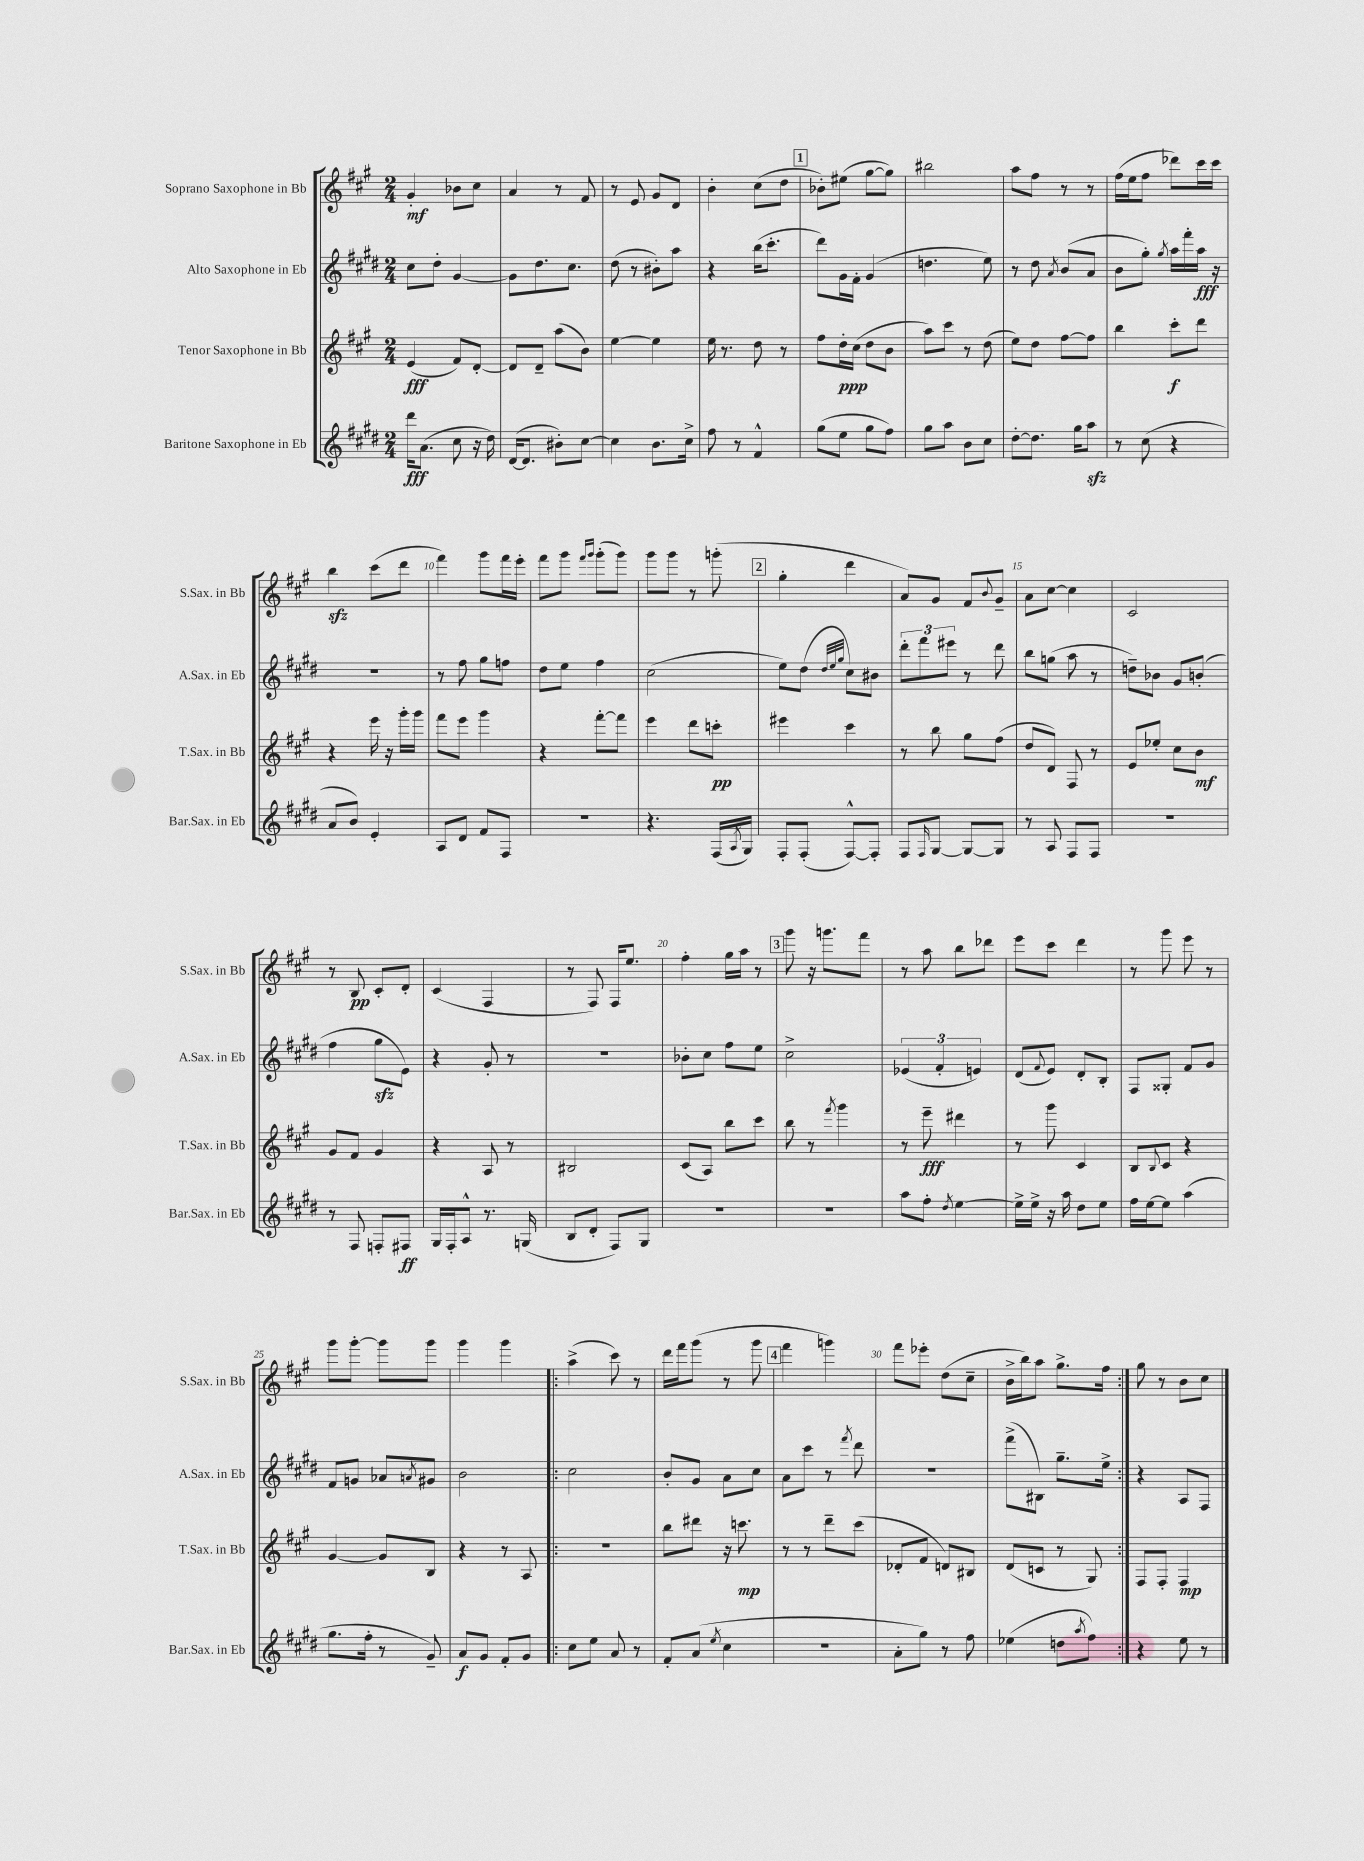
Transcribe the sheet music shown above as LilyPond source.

<<
\new StaffGroup <<
\new Staff = "s0" \with { instrumentName = "Soprano Saxophone in Bb" shortInstrumentName = "S.Sax. in Bb" } {
    \clef treble \key a \major \numericTimeSignature \time 2/4
    gis'4-.\mf bes'8 cis''8 |
    a'4 r8 fis'8 |
    r8 e'8 gis'8 d'8 |
    b'4-. cis''8( d''8 |
    \mark \markup { \box "1" } bes'8-.) eis''8( gis''8~ gis''8) |
    bis''2 |
    a''8 fis''8 r8 r8 |
    fis''16( e''16 fis''8 des'''8) cis'''16 cis'''16 |
    b''4\sfz cis'''8( d'''8 |
    fis'''4) gis'''8 fis'''16 e'''16-. |
    fis'''8 gis'''8 \grace { fis'''16 gis'''16 } gis'''8-.( gis'''8) |
    gis'''8 gis'''8 r8 g'''8-.( |
    \mark \markup { \box "2" } gis''4-. d'''4 |
    a'8) gis'8 fis'8 \appoggiatura { b'8 } gis'8-- |
    a'8 cis''8~ cis''4 |
    cis'2 |
    r8 b8\pp cis'8-. d'8-. |
    cis'4( fis4 |
    r8 fis8) fis16 e''8. |
    fis''4-. gis''16 a''16 r8 |
    \mark \markup { \box "3" } gis'''8 r16 g'''8. fis'''8 |
    r8 a''8 b''8 des'''8 |
    e'''8 cis'''8 d'''4 |
    r8 gis'''8 e'''8 r8 |
    gis'''8 gis'''8~-. gis'''8 gis'''8 |
    gis'''4 gis'''4 |
    \repeat volta 2 { a''4->( cis'''8) r8 |
    d'''16 fis'''16 gis'''8( r8 gis'''8 |
    \mark \markup { \box "4" } fis'''4 g'''4) |
    fis'''8 ees'''8-. d''8( cis''8-- |
    b'16-> b''16) a''8 gis''8.-> fis''16 | }
    gis''8 r8 b'8 cis''8 \bar "|." |
}
\new Staff = "s1" \with { instrumentName = "Alto Saxophone in Eb" shortInstrumentName = "A.Sax. in Eb" } {
    \clef treble \key e \major \numericTimeSignature \time 2/4
    cis''8 dis''8-. gis'4~ |
    gis'8 dis''8. cis''8. |
    dis''8( r8 bis'8-.) a''8 |
    r4 b''16( cis'''8.-. |
    \mark \markup { \box "1" } dis'''8) gis'16 fis'16-. gis'4( |
    d''4. e''8) |
    r8 dis''8 \acciaccatura { a'8 } b'8( a'8 |
    b'8 gis''8-.) \acciaccatura { gis''8 } a''16 fis'''16-. a''16\fff r16 |
    r2 |
    r8 fis''8 gis''8 f''8 |
    dis''8 e''8 fis''4 |
    cis''2( |
    \mark \markup { \box "2" } e''8) dis''8( \grace { dis''32 e''32 gis''32 } cis''8) bis'8 |
    \tuplet 3/2 { dis'''8-. fis'''8 eis'''8 } r8 dis'''8 |
    b''8 g''8( a''8 r8 |
    d''8--) bes'8 gis'8 b'8-.( |
    fis''4 gis''8\sfz e'8) |
    r4 gis'8-. r8 |
    r2 |
    bes'8-. cis''8 fis''8 e''8 |
    \mark \markup { \box "3" } cis''2-> |
    \tuplet 3/2 { ees'4( fis'4-. e'4) } |
    dis'8( \appoggiatura { fis'8 } e'8) dis'8-. b8-. |
    fis8 gisis8-. fis'8 gis'8 |
    fis'8 g'8 aes'8 \acciaccatura { a'8 } gis'8 |
    b'2 |
    \repeat volta 2 { cis''2 |
    b'8-. gis'8 a'8 cis''8 |
    \mark \markup { \box "4" } a'8 cis'''8 r8 \acciaccatura { fis'''8 } dis'''8 |
    R2 |
    fis'''8->( bis8) gis''8.-- e''16-> | }
    r4 a8 fis8 \bar "|." |
}
\new Staff = "s2" \with { instrumentName = "Tenor Saxophone in Bb" shortInstrumentName = "T.Sax. in Bb" } {
    \clef treble \key a \major \numericTimeSignature \time 2/4
    e'4\fff( fis'8) d'8~-. |
    d'8 d'8-- a''8( b'8) |
    e''4~ e''4 |
    e''16 r8. d''8 r8 |
    \mark \markup { \box "1" } fis''8 d''16-.\ppp cis''16( d''8 b'8 |
    a''8) cis'''8 r8 d''8( |
    e''8) d''8 fis''8~ fis''8 |
    b''4 cis'''8-.\f d'''8 |
    r4 e'''16 r16 gis'''16-. gis'''16 |
    fis'''8 e'''8 gis'''4 |
    r4 fis'''8~-. fis'''8 |
    e'''4 d'''8 c'''8-.\pp |
    \mark \markup { \box "2" } eis'''4 cis'''4 |
    r8 b''8 gis''8 fis''8( |
    d''8 d'8) fis8 r8 |
    e'8 ees''8-. cis''8 b'8\mf |
    gis'8 fis'8 gis'4 |
    r4 a8 r8 |
    bis2 |
    cis'8( a8) b''8 cis'''8 |
    \mark \markup { \box "3" } b''8 r8 \acciaccatura { fis'''8 } gis'''4 |
    r8 e'''8--\fff dis'''4 |
    r8 gis'''8 cis'4 |
    b8 \appoggiatura { b8 } cis'8 r4 |
    gis'4~ gis'8 b8 |
    r4 r8 a8 |
    \repeat volta 2 { R2 |
    b''8 dis'''8 r16 c'''8.\mp |
    \mark \markup { \box "4" } r8 r8 d'''8-- cis'''8( |
    des'8-. fis'8 d'8) bis8 |
    d'8( c'8 r8 gis8) | }
    fis8 fis8-. fis4\mp \bar "|." |
}
\new Staff = "s3" \with { instrumentName = "Baritone Saxophone in Eb" shortInstrumentName = "Bar.Sax. in Eb" } {
    \clef treble \key e \major \numericTimeSignature \time 2/4
    dis'''16\fff a'8.( cis''8 r16 dis''16) |
    dis'16~( dis'8. bis'8-.) cis''8~ |
    cis''4 b'8. cis''16-> |
    fis''8 r8 fis'4-^ |
    \mark \markup { \box "1" } gis''8( e''8 gis''8 fis''8) |
    gis''8 a''8 b'8 cis''8 |
    dis''8~-. dis''8. gis''16 a''8\sfz |
    r8 cis''8( r4 |
    a'8 b'8) e'4-. |
    a8 dis'8 fis'8 fis8 |
    r2 |
    r4. fis16( \acciaccatura { a8 } gis16) |
    \mark \markup { \box "2" } fis8-. fis8-.( fis8~-^) fis8-. |
    fis8 \grace { fis16 } gis8~ gis8~ gis8 |
    r8 a8 fis8 fis8 |
    r2 |
    r8 fis8 f8-. fis8\ff |
    gis16 fis16-. a8-^ r8. g16( |
    b8 dis'8-. fis8) gis8 |
    R2 |
    \mark \markup { \box "3" } R2 |
    a''8 fis''8-. \acciaccatura { dis''8 } e''4~ |
    e''16-> e''16-> r16 a''16 dis''8 e''8 |
    fis''16 e''16~ e''8 a''4( |
    gis''8. fis''16-. r8 gis'8--) |
    a'8\f gis'8 fis'8-. gis'8 |
    \repeat volta 2 { cis''8 e''8 a'8 r8 |
    fis'8-. a'8( \acciaccatura { e''8 } cis''4 |
    \mark \markup { \box "4" } r2 |
    a'8-. gis''8) r8 fis''8 |
    ees''4( d''8 \acciaccatura { a''8 } fis''8) | }
    r4 e''8 r8 \bar "|." |
}
>>
>>
\layout { \context { \Score \override BarNumber.break-visibility = ##(#f #t #t) barNumberVisibility = #(every-nth-bar-number-visible 5) } }
